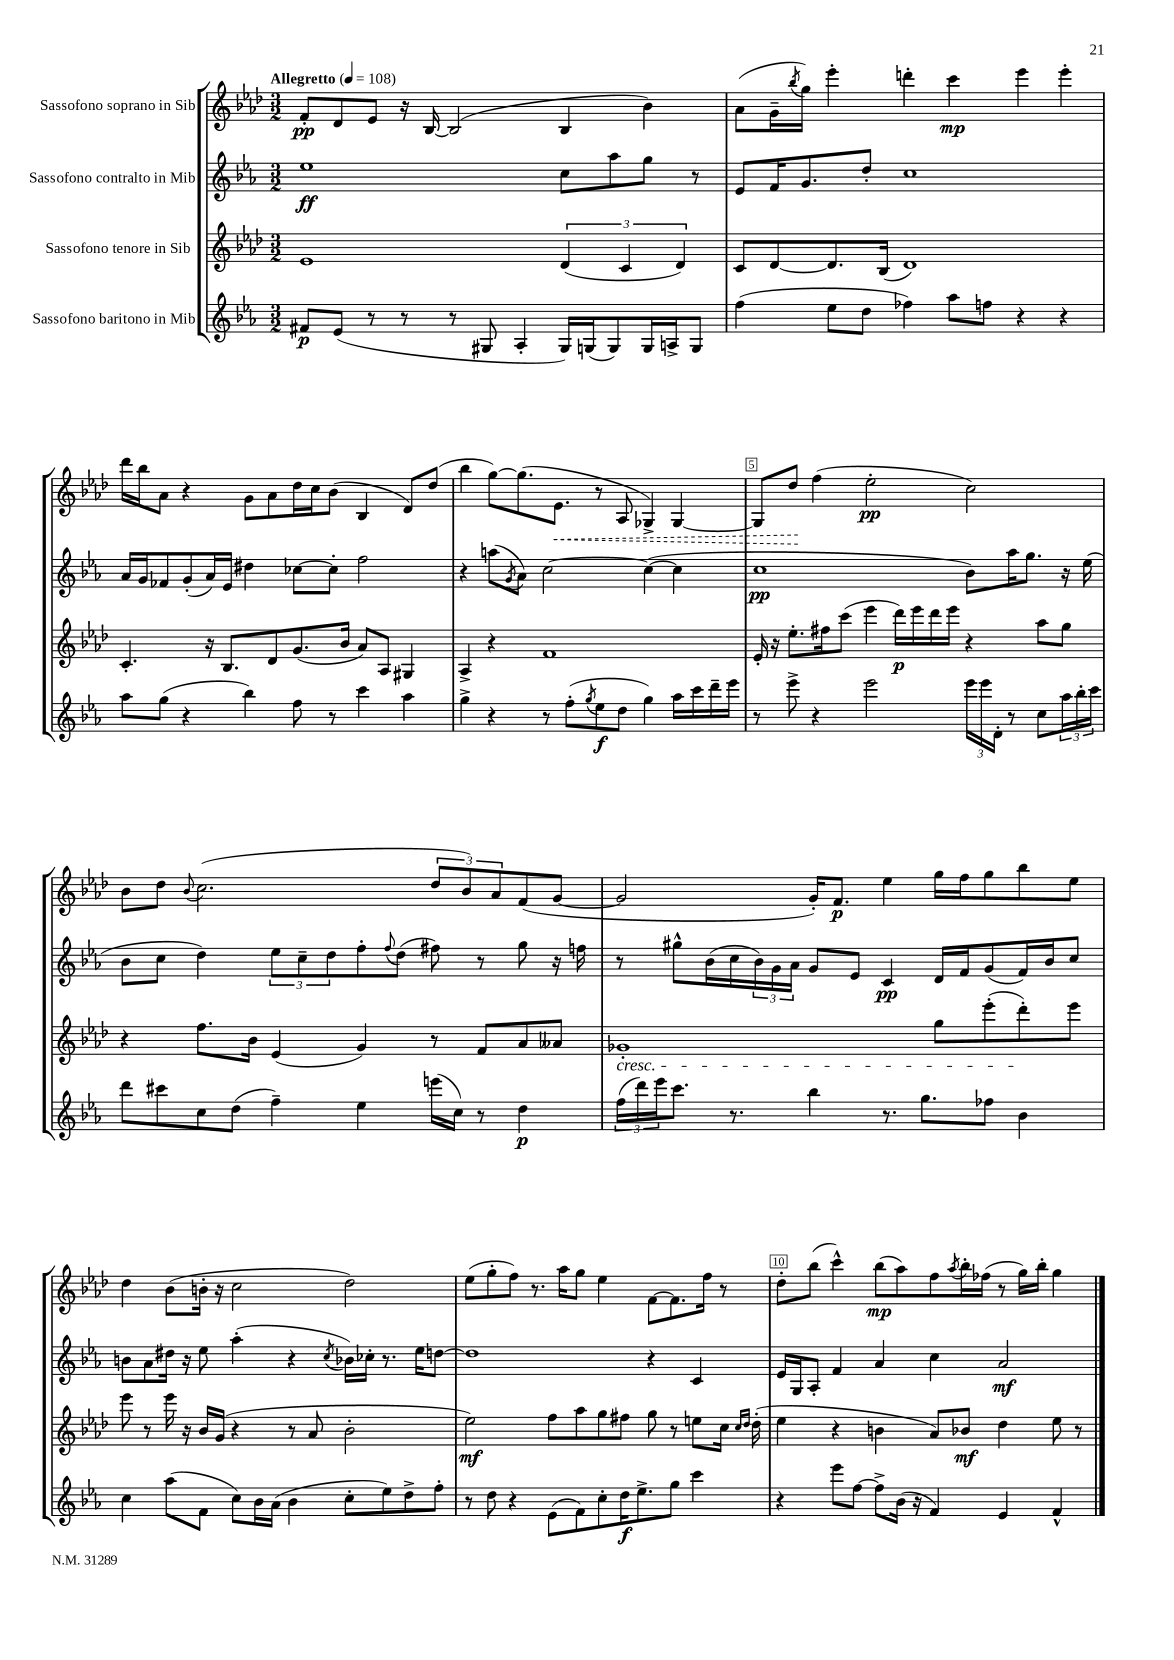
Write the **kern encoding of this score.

**kern	**kern	**kern	**kern
*staff4	*staff3	*staff2	*staff1
*clefG2	*clefG2	*clefG2	*clefG2
*k[b-e-a-]	*k[b-e-a-d-]	*k[b-e-a-]	*k[b-e-a-d-]
*M3/2	*M3/2	*M3/2	*M3/2
*MM108	*MM108	*MM108	*MM108
8f#/L	1e-	1ee-	8f'/L
(8e-/J	.	.	8d-/
8r	.	.	8e-/J
8r	.	.	16r
.	.	.	[16B-/
8r	.	.	(2B-/]
8G#/	.	.	.
4A-'/	.	.	.
16G#/LL)	(6d-/	8cc\L	4B-/
(16G/J	.	.	.
8G/)	.	8aa-\	.
.	6c/	.	.
16G/L	.	8gg\J	4b-\)
16A^/J	.	.	.
.	6d-/)	.	.
8G/J	.	8r	.
=	=	=	=
(4ff\	8c/L	8e-/L	(8a-\L
.	[8d-/	16f/K	16g~\L
.	.	.	8qbb-/
.	.	8.g/	16gg\JJ)
8ee-\L	8.d-/]	.	4eee-'\
8dd\J	.	8dd'/J	.
.	(16B-/Jk	.	.
4ff-\)	1d-)	1cc	4ddd'\
8aa-\L	.	.	4ccc\
8ff\J	.	.	.
4r	.	.	4eee-\
4r	.	.	4eee-'\
=	=	=	=
8aa-\L	4.c'/	16a-/LL	16ddd-\LL
.	.	16g/J	16bb-\J
(8gg\J	.	8f-/	8a-\J
4r	.	(8g'/	4r
.	16r	16a-/L)	.
.	8.B-/L	16e-/JJ	.
4bb-\)	.	4dd#\	8g\L
.	8d-/	.	8a-\
8ff\	(8.g/	[8cc-\L	16dd-\L
.	.	.	16cc\J
8r	.	8cc-'\]J	(8b-\J
.	16b-/Jk	.	.
4ccc\	8a-/L)	2ff\	4B-/
.	8A-/J	.	.
4aa-\	4G#/	.	8d-/L)
.	.	.	(8dd-/J
=	=	=	=
4gg^\	4A-^/	4r	4bb-\
4r	4r	(8aa\L	[8gg\L)
.	.	8qg/	.
.	.	8a-\J)	(8.gg\]
8r	1f	[2cc\	.
.	.	.	8.e-\J
(8ff'\L	.	.	.
8qgg/	.	.	.
8ee-\	.	.	8r
8dd\J	.	.	8A-/
4gg\)	.	(4cc\_	4G-^/)
16aa-\LL	.	4cc\]	[4G-/
16ccc\	.	.	.
16ddd~\	.	.	.
16eee-\JJ	.	.	.
=	=	=	=
8r	16e-'/	1cc	8G-/]L
.	16r	.	.
8eee-^\	8.ee-'\L	.	8dd-/J
4r	.	.	(4ff\
.	16ff#\k	.	.
.	(8ccc\J	.	.
2eee-\	4eee-\	.	2ee-'\
.	16ddd-\LL)	.	.
.	16eee-\	.	.
.	16ddd-\	.	.
.	16eee-\JJ	.	.
24eee-\LL	4r	8b-\L)	2cc\)
24eee-\	.	.	.
24d'\JJ	.	.	.
8r	.	16aa-\K	.
.	.	8.gg\J	.
8cc\L	8aa-\L	.	.
24aa-\L	8gg\J	16r	.
24bb-'\	.	.	.
.	.	(16ee-\	.
24ccc\JJ	.	.	.
=	=	=	=
8ddd\L	4r	8b-\L	8b-\L
8ccc#\	.	8cc\J	8dd-\J
.	.	.	8qqb-/
8cc\	8.ff\L	4dd\)	(2.cc\
(8dd\J	.	.	.
.	16b-\Jk	.	.
4ff~\)	(4e-/	12ee-\L	.
.	.	12cc~\	.
.	.	12dd\	.
4ee-\	4g/)	8ff'\	.
.	.	8qqff/	.
.	.	(8dd\J	.
(16eee\LL	8r	8ff#\)	12dd-/L
16cc\JJ)	.	.	.
.	.	.	12b-/)
8r	8f/L	8r	.
.	.	.	12a-/
4dd\	8a-/	8gg\	(8f/
.	8a--/J	16r	[8g/J
.	.	16ff\	.
=	=	=	=
(24ff\LL	1g-'	8r	2g/]
24ddd\)	.	.	.
24eee-\J	.	.	.
8.ccc\J	.	8gg#^^\L	.
.	.	(16b-\L	.
8.r	.	16cc\	.
.	.	24b-\)	.
.	.	24g\	.
.	.	24a-\JJ	.
4bb-\	.	8g/L	16g'/LK)
.	.	.	8.f/J
.	.	8e-/J	.
8.r	.	4c/	4ee-\
8.gg\L	.	.	.
.	8gg\L	16d/LL	16gg\LL
.	.	16f/J	16ff\J
8ff-\J	(8eee-'\	(8g/	8gg\
4b-\	8ddd-'\)	16f/L)	8bb-\
.	.	16b-/J	.
.	8eee-\J	8cc/J	8ee-\J
=	=	=	=
4cc\	8eee-\	8b\L	4dd-\
.	8r	8a-\	.
(8aa-\L	16eee-\	16dd#\Jk	(8b-\L
.	16r	16r	.
8f\J	16b-/LL	8ee-\	16b'\Jk
.	(16g/JJ	.	16r
8cc\L)	4r	(4aa-'\	2cc\
16b-\L	.	.	.
(16a-\JJ	.	.	.
4b-\	8r	4r	.
.	8a-/	.	.
.	.	8qcc/	.
8cc'\L	2b-'\	16b-\LL)	2dd-\)
.	.	16cc-'\JJ	.
8ee-\)	.	8.r	.
8dd^\	.	.	.
.	.	16ee-\LK	.
8ff'\J	.	[8dd\J	.
=	=	=	=
8r	2ee-\)	1dd]	(8ee-\L
8dd\	.	.	8gg'\
4r	.	.	8ff\J)
.	.	.	8.r
(8e-\L	8ff\L	.	.
.	.	.	16aa-\LK
8f\)	8aa-\	.	8gg\J
8cc'\	8gg\	.	4ee-\
16dd\K	8ff#\J	.	.
8.ee-^\	.	.	.
.	8gg\	4r	[8f\L
8gg\J	8r	.	8.f\]
4ccc\	8ee\L	4c/	.
.	.	.	16ff\Jk
.	16cc\Jk	.	8r
.	16qqcc/LL	.	.
.	16qqdd-/JJ	.	.
.	(16dd-'\	.	.
=	=	=	=
4r	4ee-\	16e-/LL	8dd-'\L
.	.	16G/J	.
.	.	8A-'/J	(8bb-\J
8eee-\L	4r	4f/	4ccc^^\)
[8ff\J	.	.	.
8ff^\]L	4b\	4a-/	(8bb-\L
(16b-\Jk	.	.	8aa-\)
16r	.	.	.
4f/)	8a-/L)	4cc\	8ff\
.	.	.	8qaa-/
.	8b-/J	.	16bb-'\L
.	.	.	(16ff-\JJ
4e-/	4dd-\	2a-/	8r
.	.	.	16gg\LL)
.	.	.	16bb-'\JJ
4f^^/	8ee-\	.	4gg\
.	8r	.	.
==	==	==	==
*-	*-	*-	*-
